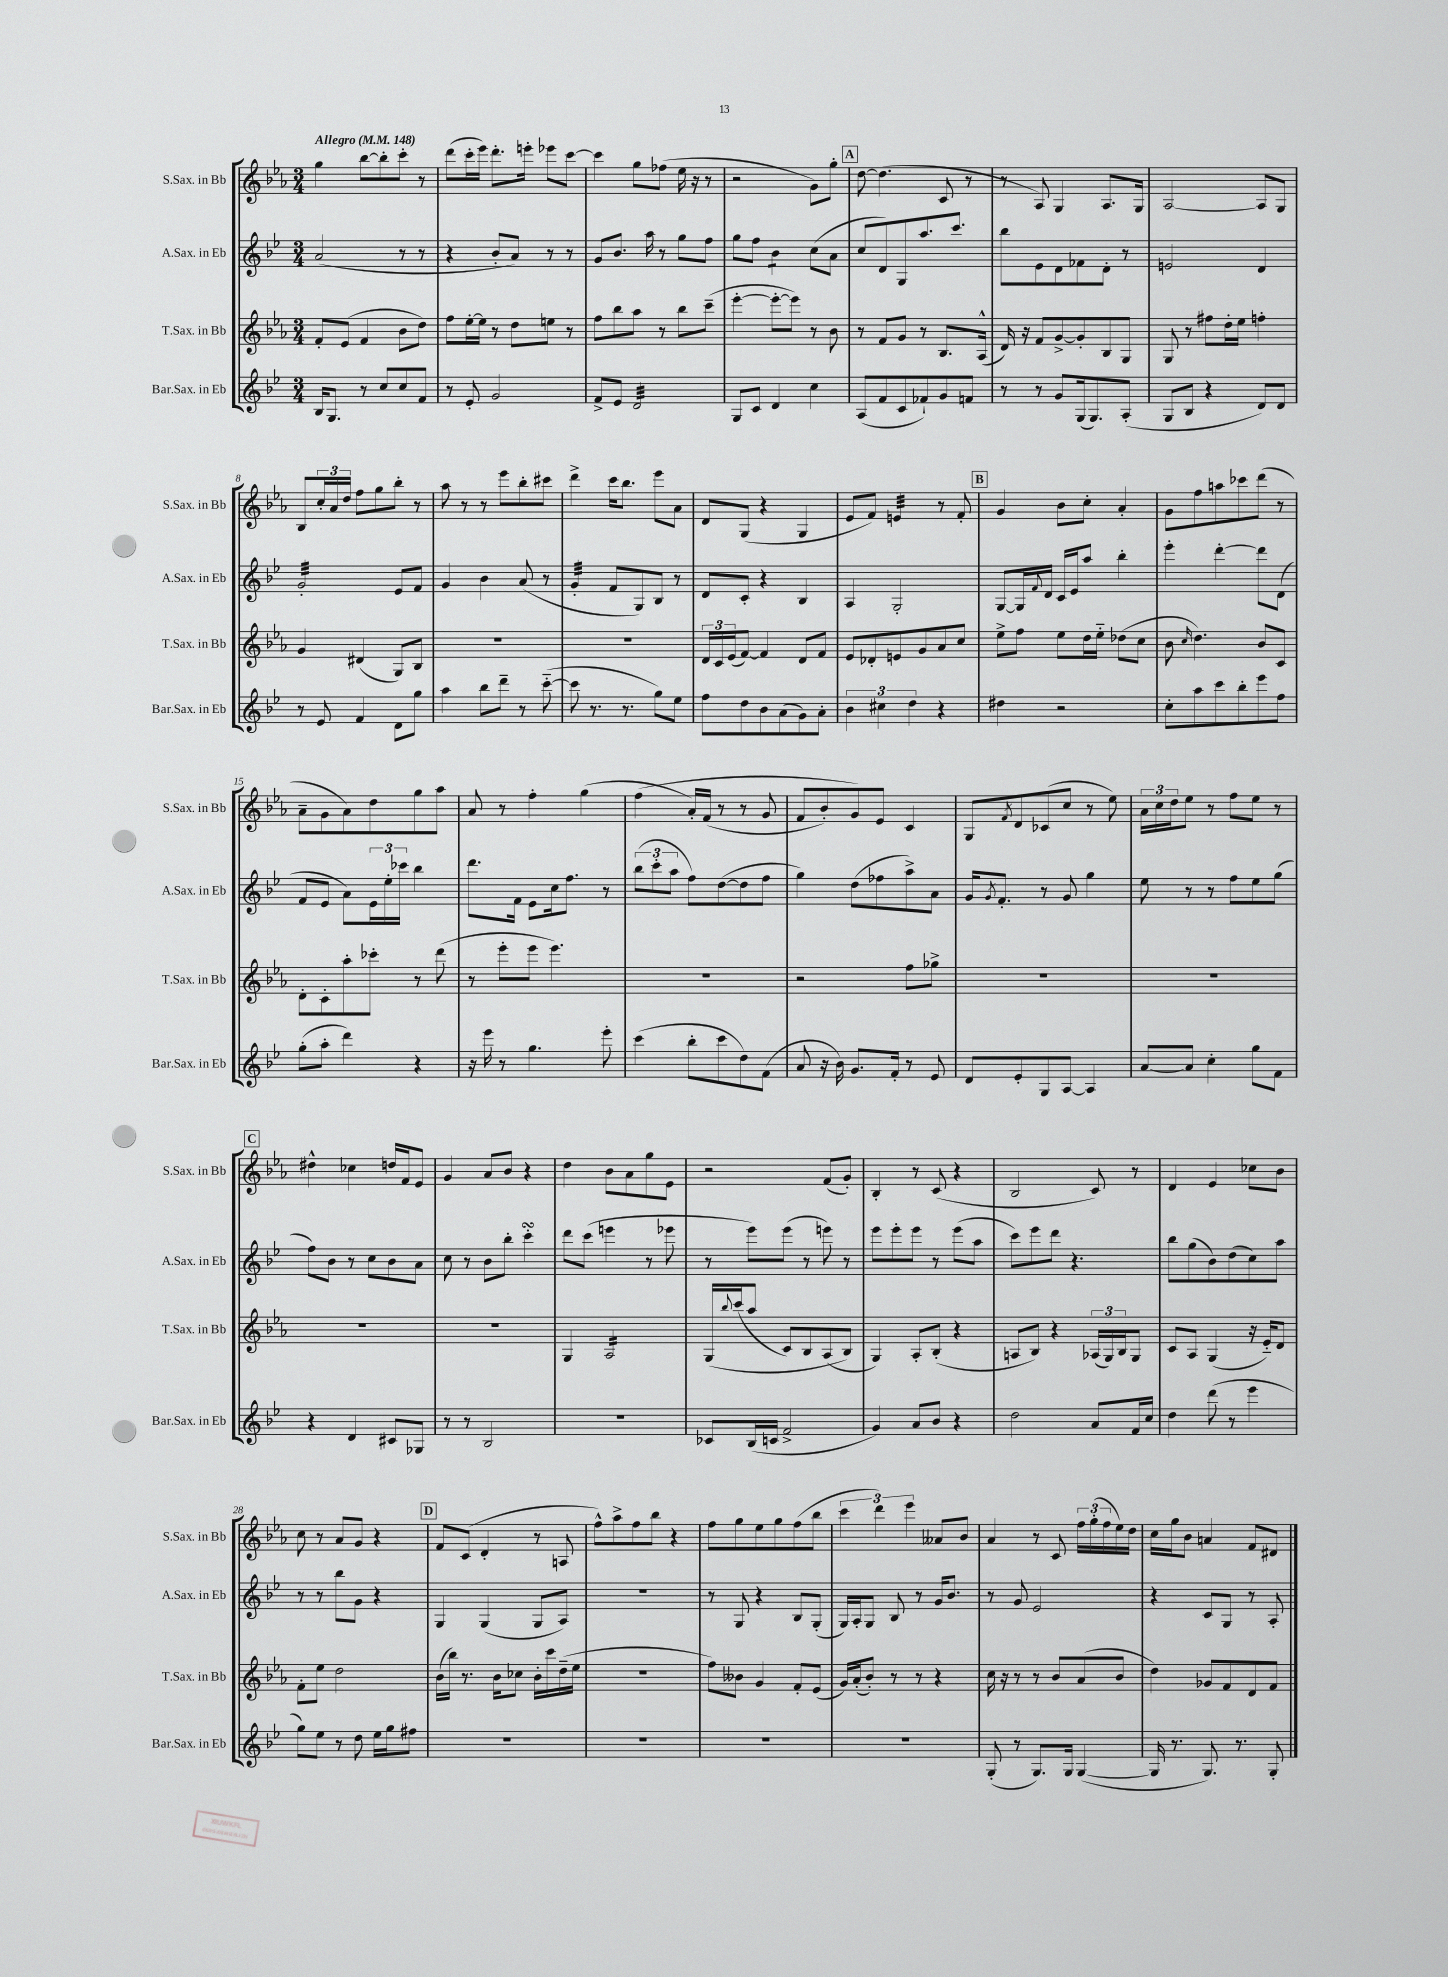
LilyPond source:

<<
\new StaffGroup <<
\new Staff = "s0" \with { instrumentName = "S.Sax. in Bb" shortInstrumentName = "S.Sax. in Bb" } {
    \clef treble \key ees \major \numericTimeSignature \time 3/4 \tempo "Allegro" 4 = 148
    g''4 bes''8~ bes''8-. c'''8-. r8 |
    d'''8( c'''16-. ees'''16) d'''8.-. e'''16-. ees'''8 c'''8~ |
    c'''4 g''8 fes''8( ees''16 r16 r8 |
    r2 g'8) g''8-. |
    \mark \markup { \box "A" } d''8~ d''4.( c'8 r8 |
    r8 aes8) g4 aes8. g16 |
    aes2~ aes8 g8 |
    bes8 \tuplet 3/2 { c''16-. aes'16 d''16 } f''8 g''8 bes''8-. r8 |
    aes''8 r8 r8 ees'''8 bes''8-. cis'''8 |
    d'''4-> c'''16 bes''8. ees'''8 aes'8 |
    d'8 g8( r4 g4 |
    ees'8 f'8) e'4:32 r8 f'8-. |
    \mark \markup { \box "B" } g'4 bes'8 c''8-. aes'4-. |
    g'8 f''8 a''8 ces'''8 d'''8( r8 |
    aes'8-- g'8 aes'8) d''8 g''8 aes''8 |
    aes'8 r8 f''4-. g''4( |
    f''4\( aes'16-.) f'16( r8 r8 g'8 |
    f'8 bes'8-.) g'8\) ees'8 c'4 |
    g8 \acciaccatura { f'8 } d'8 ces'8( c''8 r8 ees''8) |
    \tuplet 3/2 { aes'16 c''16 d''16 } ees''8 r8 f''8 ees''8 r8 |
    \mark \markup { \box "C" } dis''4-^ ces''4 d''16 f'16 ees'8 |
    g'4 aes'8 bes'8 r4 |
    d''4 bes'8 aes'8 g''8 ees'8 |
    r2 f'8( g'8-.) |
    bes4-. r8 c'8( r4 |
    bes2 c'8) r8 |
    d'4 ees'4 ces''8 bes'8 |
    c''8 r8 aes'8 g'8 r4 |
    \mark \markup { \box "D" } f'8 c'8( d'4-. r8 a8 |
    f''8-^) aes''8-> f''8 bes''8 r4 |
    f''8 g''8 ees''8 g''8 f''8( bes''8 |
    \tuplet 3/2 { c'''4 d'''4) ees'''4 } aeses'8 bes'8 |
    aes'4 r8 c'8 \tuplet 3/2 { f''16 g''16-.( f''16 } ees''16) d''16 |
    c''16 g''16 bes'8 a'4 f'8 dis'8 \bar "|." |
}
\new Staff = "s1" \with { instrumentName = "A.Sax. in Eb" shortInstrumentName = "A.Sax. in Eb" } {
    \clef treble \key bes \major \numericTimeSignature \time 3/4
    a'2( r8 r8 |
    r4 bes'8-. a'8) r8 r8 |
    g'8 bes'8. a''16 r8 g''8 f''8 |
    g''8 f''8 bes'4:8 c''8( a'8 |
    \mark \markup { \box "A" } c''8 d'8) g8 a''8. c'''8. |
    bes''8 ees'8 d'8 fes'8 d'8-. r8 |
    e'2 d'4 |
    g'2:32-. ees'8 f'8 |
    g'4 bes'4 a'8( r8 |
    g'4:32-. f'8 g8) bes8 r8 |
    d'8 c'8-. r4 bes4 |
    a4 g2-. |
    \mark \markup { \box "B" } g8~ g16 \appoggiatura { f'8 } d'16 c'16 ees'16 a''8 bes''4-. |
    ees'''4-. d'''4~-. d'''8 d'8( |
    f'8 ees'8 a'8) \tuplet 3/2 { ees'16 ees''16-. ces'''16 } bes''4 |
    d'''8. f'16 ees'8 c''16 f''8. r8 |
    \tuplet 3/2 { bes''8( c'''8-. a''8 } f''8) d''8~( d''8 f''8 |
    g''4) d''8( fes''8 a''8->) a'8 |
    g'16 \acciaccatura { g'8 } f'8.-. r8 g'8 g''4 |
    ees''8 r8 r8 f''8 ees''8 g''8( |
    \mark \markup { \box "C" } f''8) bes'8 r8 c''8 bes'8 a'8 |
    c''8 r8 bes'8 bes''8-. c'''4-.\turn |
    d'''8 c'''8( e'''4 r8 ees'''8 |
    r8 ees'''8) ees'''8( r8 e'''8) r8 |
    ees'''8 ees'''8-. ees'''8 r8 ees'''8( a''8 |
    c'''8) ees'''8 d'''8 r4. |
    bes''8 g''8( bes'8) d''8( c''8) a''8 |
    r8 r8 bes''8 g'8 r4 |
    \mark \markup { \box "D" } g4 g4( g8 a8) |
    R2. |
    r8 g8 r4 bes8 g8-.( |
    g16) a16-. g8 bes8 r8 g'16 bes'8. |
    r8 g'8 ees'2 |
    r4 c'8 g8 r8 a8-. \bar "|." |
}
\new Staff = "s2" \with { instrumentName = "T.Sax. in Bb" shortInstrumentName = "T.Sax. in Bb" } {
    \clef treble \key ees \major \numericTimeSignature \time 3/4
    f'8-. ees'8( f'4 bes'8 d''8) |
    f''8 ees''16~-. ees''16 r8 d''8 e''8 r8 |
    f''8 bes''8 aes''8 r8 bes''8 c'''8--( |
    ees'''4~-. ees'''8~-. ees'''8) r8 bes'8 |
    \mark \markup { \box "A" } r8 f'8 g'8 r8 bes8. aes16-^( |
    d'16) r16 f'8 g'8~-> g'8-. bes8 g8 |
    g8 r8 fis''8 d''16-. ees''16 f''4-. |
    g'4 dis'4( g8) bes8 |
    R2. |
    R2. |
    \tuplet 3/2 { d'16 c'16 ees'16( } f'8~) f'4 d'8 f'8 |
    ees'8 des'8-. e'8 g'8 aes'8 c''8 |
    \mark \markup { \box "B" } ees''8-> f''8 ees''8 d''16 ees''16-_ des''8( c''8 |
    bes'8 \grace { c''16 } d''4.) bes'8 c'8 |
    d'8-. c'8-. aes''8-. ces'''8-. r8 d'''8( |
    r8 ees'''8-. ees'''8 ees'''4.) |
    R2. |
    r2 f''8 ges''8-> |
    R2. |
    R2. |
    \mark \markup { \box "C" } R2. |
    R2. |
    g4 aes2:16 |
    g16\( \appoggiatura { bes''8 } c'''16( aes''8 c'8) bes8 aes8( bes8\) |
    g4) aes8-. bes8-.( r4 |
    a8 bes8) r4 \tuplet 3/2 { aes16( g16) bes16 } g8 |
    c'8 aes8 g4( r16 ees'16-_) d'8 |
    f'8-. ees''8 d''2 |
    \mark \markup { \box "D" } bes'16( bes''16) r8. bes'16 ces''8 bes'16-. c'''16 d''16--( ees''16 |
    R2. |
    f''8) beses'8 g'4 f'8-. ees'8( |
    g'16) aes'16-.( bes'8-.) r8 r8 r4 |
    c''16 r16 r8 r8 bes'8 aes'8( bes'8 |
    d''4) ges'8 f'8 d'8 f'8 \bar "|." |
}
\new Staff = "s3" \with { instrumentName = "Bar.Sax. in Eb" shortInstrumentName = "Bar.Sax. in Eb" } {
    \clef treble \key bes \major \numericTimeSignature \time 3/4
    bes16 g8. r8 c''8 c''8 f'8 |
    r8 ees'8-. g'2 |
    f'8-> ees'8 d'2:32 |
    g8 c'8 d'4 c''4 |
    \mark \markup { \box "A" } a8( f'8 c'8 fes'8-!) g'8 f'8 |
    r8 r8 g'8 g16( g8.) a8-.( |
    g8 bes8 r4 d'8) d'8 |
    r8 ees'8 f'4 d'8 g''8 |
    a''4 bes''8 d'''8-- r8 c'''8~-_( |
    c'''8 r8. r8. g''8) ees''8 |
    f''8 d''8 bes'8 a'8( g'8) a'8-. |
    \tuplet 3/2 { bes'4 cis''4 d''4 } r4 |
    \mark \markup { \box "B" } dis''4 r2 |
    c''8-. a''8 c'''8 bes''8-. ees'''8 f''8 |
    g''8-.( a''8-. d'''4) r4 |
    r16 ees'''16 r8 g''4. ees'''8-. |
    c'''4( bes''8-. c'''8 d''8) f'8( |
    a'8 r16 bes'16) g'8. f'16-. r8 ees'8 |
    d'8 ees'8-. g8 a8~ a4 |
    a'8~ a'8 c''4-. g''8 f'8 |
    \mark \markup { \box "C" } r4 d'4 cis'8 ges8 |
    r8 r8 bes2 |
    R2. |
    ces'8 bes16( c'16 f'2-> |
    g'4) a'8 bes'8 r4 |
    d''2 a'8 f'16 c''16 |
    d''4 d'''8( r8 ees'''4 |
    g''8) ees''8 r8 d''8 ees''16 g''16 fis''8 |
    \mark \markup { \box "D" } R2. |
    R2. |
    R2. |
    R2. |
    g8-.( r8 g8.) g16 g4~( |
    g16 r8. g8.) r8. g8-. \bar "|." |
}
>>
>>
